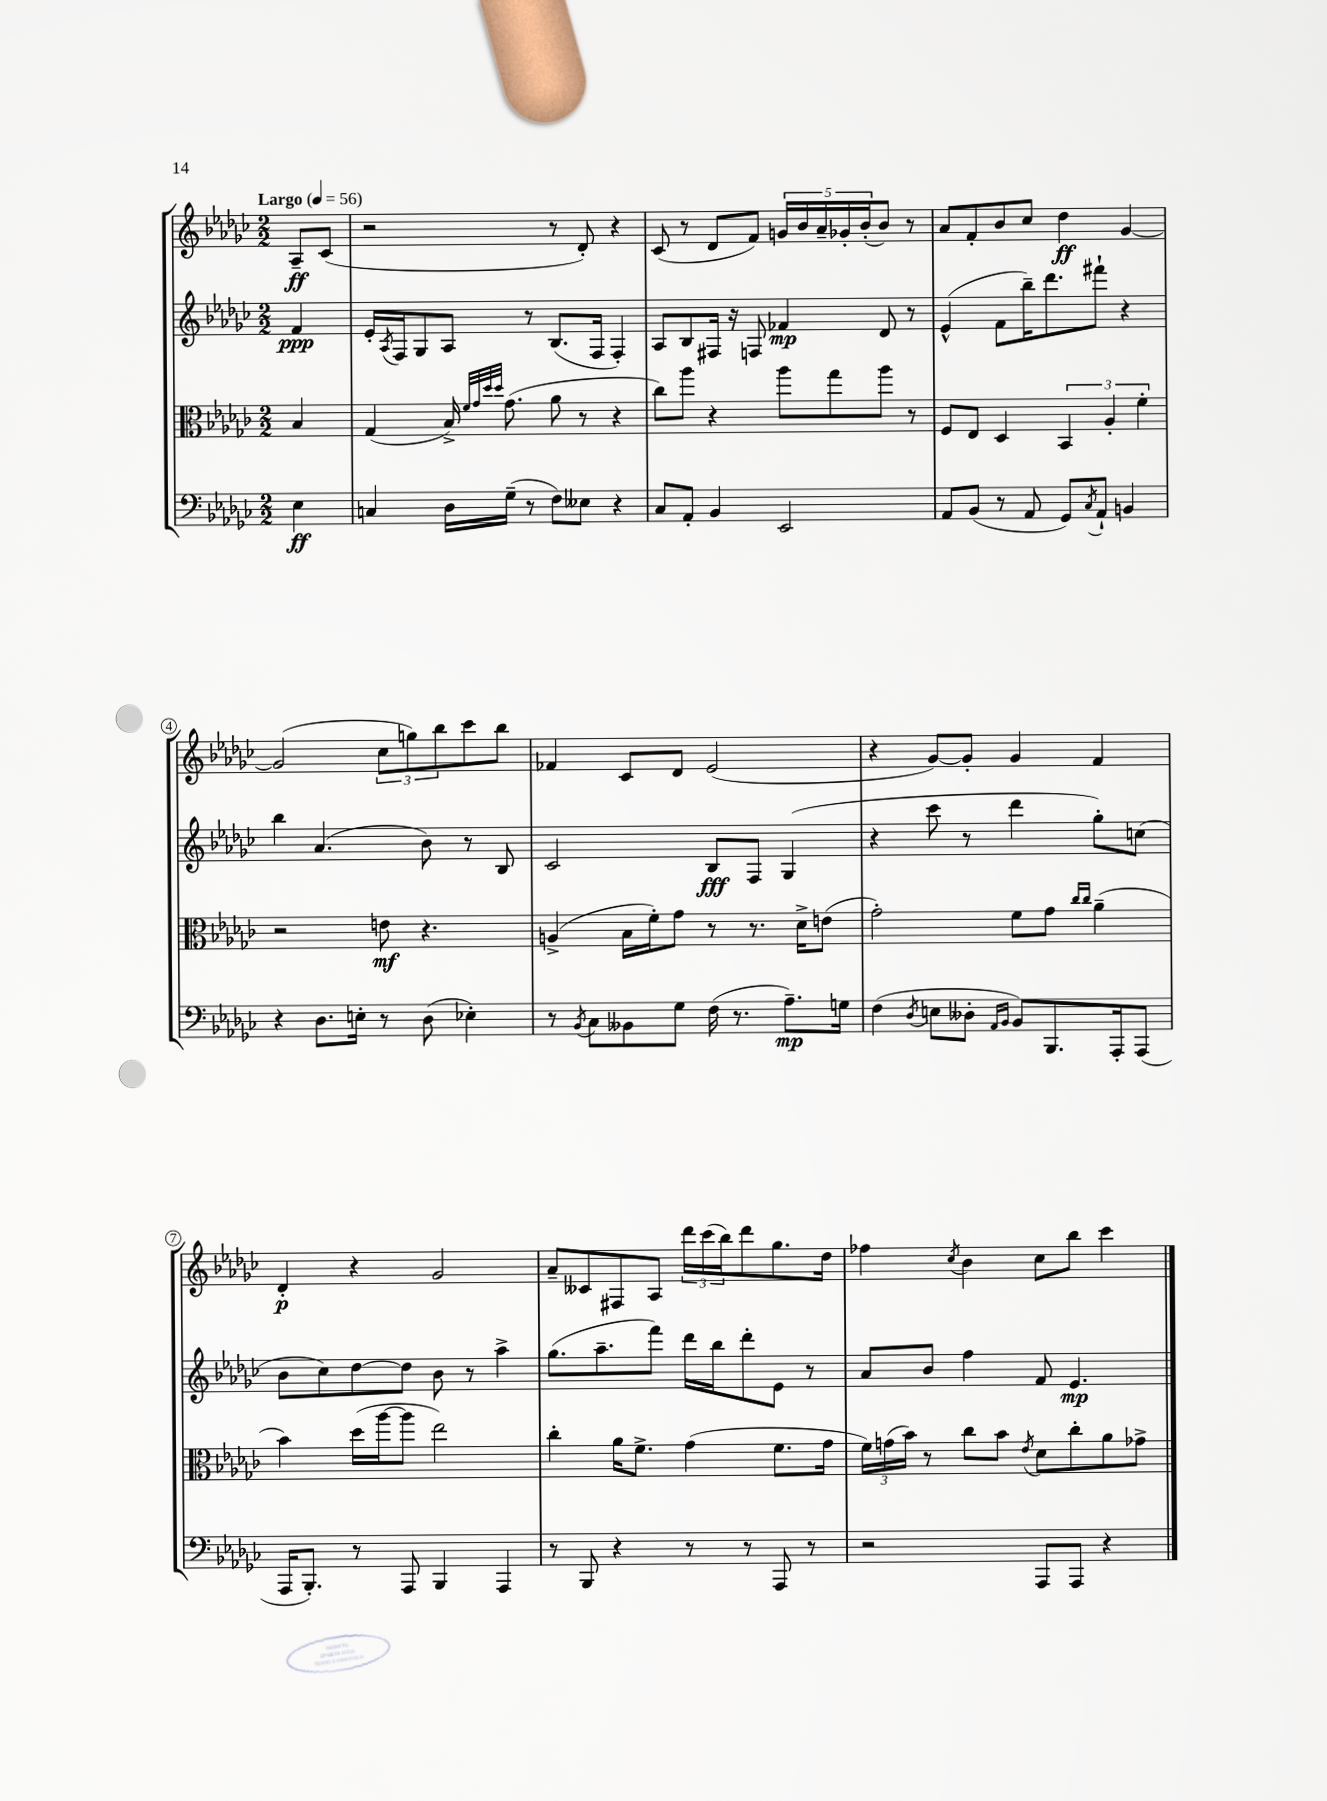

**kern	**kern	**kern	**kern
*staff4	*staff3	*staff2	*staff1
*clefF4	*clefC3	*clefG2	*clefG2
*k[b-e-a-d-g-c-]	*k[b-e-a-d-g-c-]	*k[b-e-a-d-g-c-]	*k[b-e-a-d-g-c-]
*M2/2	*M2/2	*M2/2	*M2/2
*MM56	*MM56	*MM56	*MM56
4E-	4B-	4f	8A-~
.	.	.	(8c-
=	=	=	=
4C	(4G-	16e-'	2r
.	.	8qA-	.
.	.	16F	.
.	.	8G-	.
16D-	16B-^)	8A-	.
.	32qqf	.	.
.	32qqg-	.	.
.	32qqdd-	.	.
.	32qqdd-	.	.
(16G-~	(8.g-	.	.
8r	.	8r	.
8F)	8a-	(8.B-	8r
8E--	8r	.	8d-')
.	.	16F	.
4r	4r	4F')	4r
=	=	=	=
8C-	8cc-)	8A-	(8c-
8AA-'	8aa-	8B-	8r
4BB-	4r	16F#	8d-
.	.	16r	.
.	.	8F	8f)
2EE-	8aa-	4f-	20g
.	.	.	20b-
.	.	.	20a-~
.	8gg-	.	.
.	.	.	20g-'
.	.	.	(20b-'
.	8aa-	8d-	8b-)
.	8r	8r	8r
=	=	=	=
8AA-	8F	(4e-^^	8a-
(8BB-	8E-	.	8f'
8r	4D-	8f	8b-
8AA-	.	16bb-~)	8cc-
.	.	8.ddd-	.
8GG-)	6BB-	.	4dd-
8qC-	.	.	.
8AA-`	.	8fff#`	.
.	6A-'	.	.
4BB	.	4r	[4g-
.	6f'	.	.
=	=	=	=
4r	2r	4bb-	(2g-]
8.D-	.	(4.a-	.
16E'	.	.	.
8r	8e	.	12cc-
.	.	.	12gg)
(8D-	4.r	8b-)	.
.	.	.	12bb-
4E-')	.	8r	8ccc-
.	.	8B-	8bb-
=	=	=	=
8r	(4A^	2c-	4f-
8qBB-	.	.	.
8C-	.	.	.
8BB--	16B-	.	8c-
.	16f')	.	.
8G-	8g-	.	8d-
(16F	8r	8B-	(2e-
8.r	.	.	.
.	8.r	8F	.
8.A-~)	.	(4G-	.
.	16d-^	.	.
.	(8e	.	.
16G	.	.	.
=	=	=	=
(4F	2g-')	4r	4r
8qD-	.	.	.
8E	.	8ccc-	[8g-)
8D--'	.	8r	8g-']
16qqAA-	.	.	.
16qqBB-	.	.	.
8BB-)	8f	4ddd-	4g-
8.BBB-	8g-	.	.
.	16qqcc-	.	.
.	16qqcc-	.	.
.	(4a-~	8gg-')	4f
16AAA-'	.	.	.
(8AAA-	.	(8cc	.
=	=	=	=
16AAA-	4b-)	8b-	4d-'
8.BBB-')	.	.	.
.	.	8cc-)	.
8r	(16dd-	[8dd-	4r
.	[16aa-	.	.
8AAA-	8aa-]	8dd-]	.
4BBB-	2ee-)	8b-	2g-
.	.	8r	.
4AAA-	.	4aa-^	.
=	=	=	=
8r	4cc-'	(8.gg-	8a-~
8BBB-	.	.	8c--
.	.	8.aa-~	.
4r	16a-	.	8F#
.	8.f^	.	.
.	.	8fff)	8A-
8r	(4g-	16ddd-	24ddd-
.	.	.	(24ccc-
.	.	16bb-	.
.	.	.	24bb-)
8r	.	8ddd-'	8ddd-
8AAA-	8.f	8e-	8.gg-
8r	.	8r	.
.	16g-	.	16dd-
=	=	=	=
2r	24f)	8a-	4ff-
.	(24g	.	.
.	24b-)	.	.
.	8r	8b-	.
.	.	.	8qcc-
.	8cc-	4ff	4b-
.	8b-	.	.
.	8qe-	.	.
8AAA-	8d-	8f	8cc-
8AAA-	8cc-'	4.e-	8bb-
4r	8a-	.	4ccc-
.	8g-^	.	.
==	==	==	==
*-	*-	*-	*-
